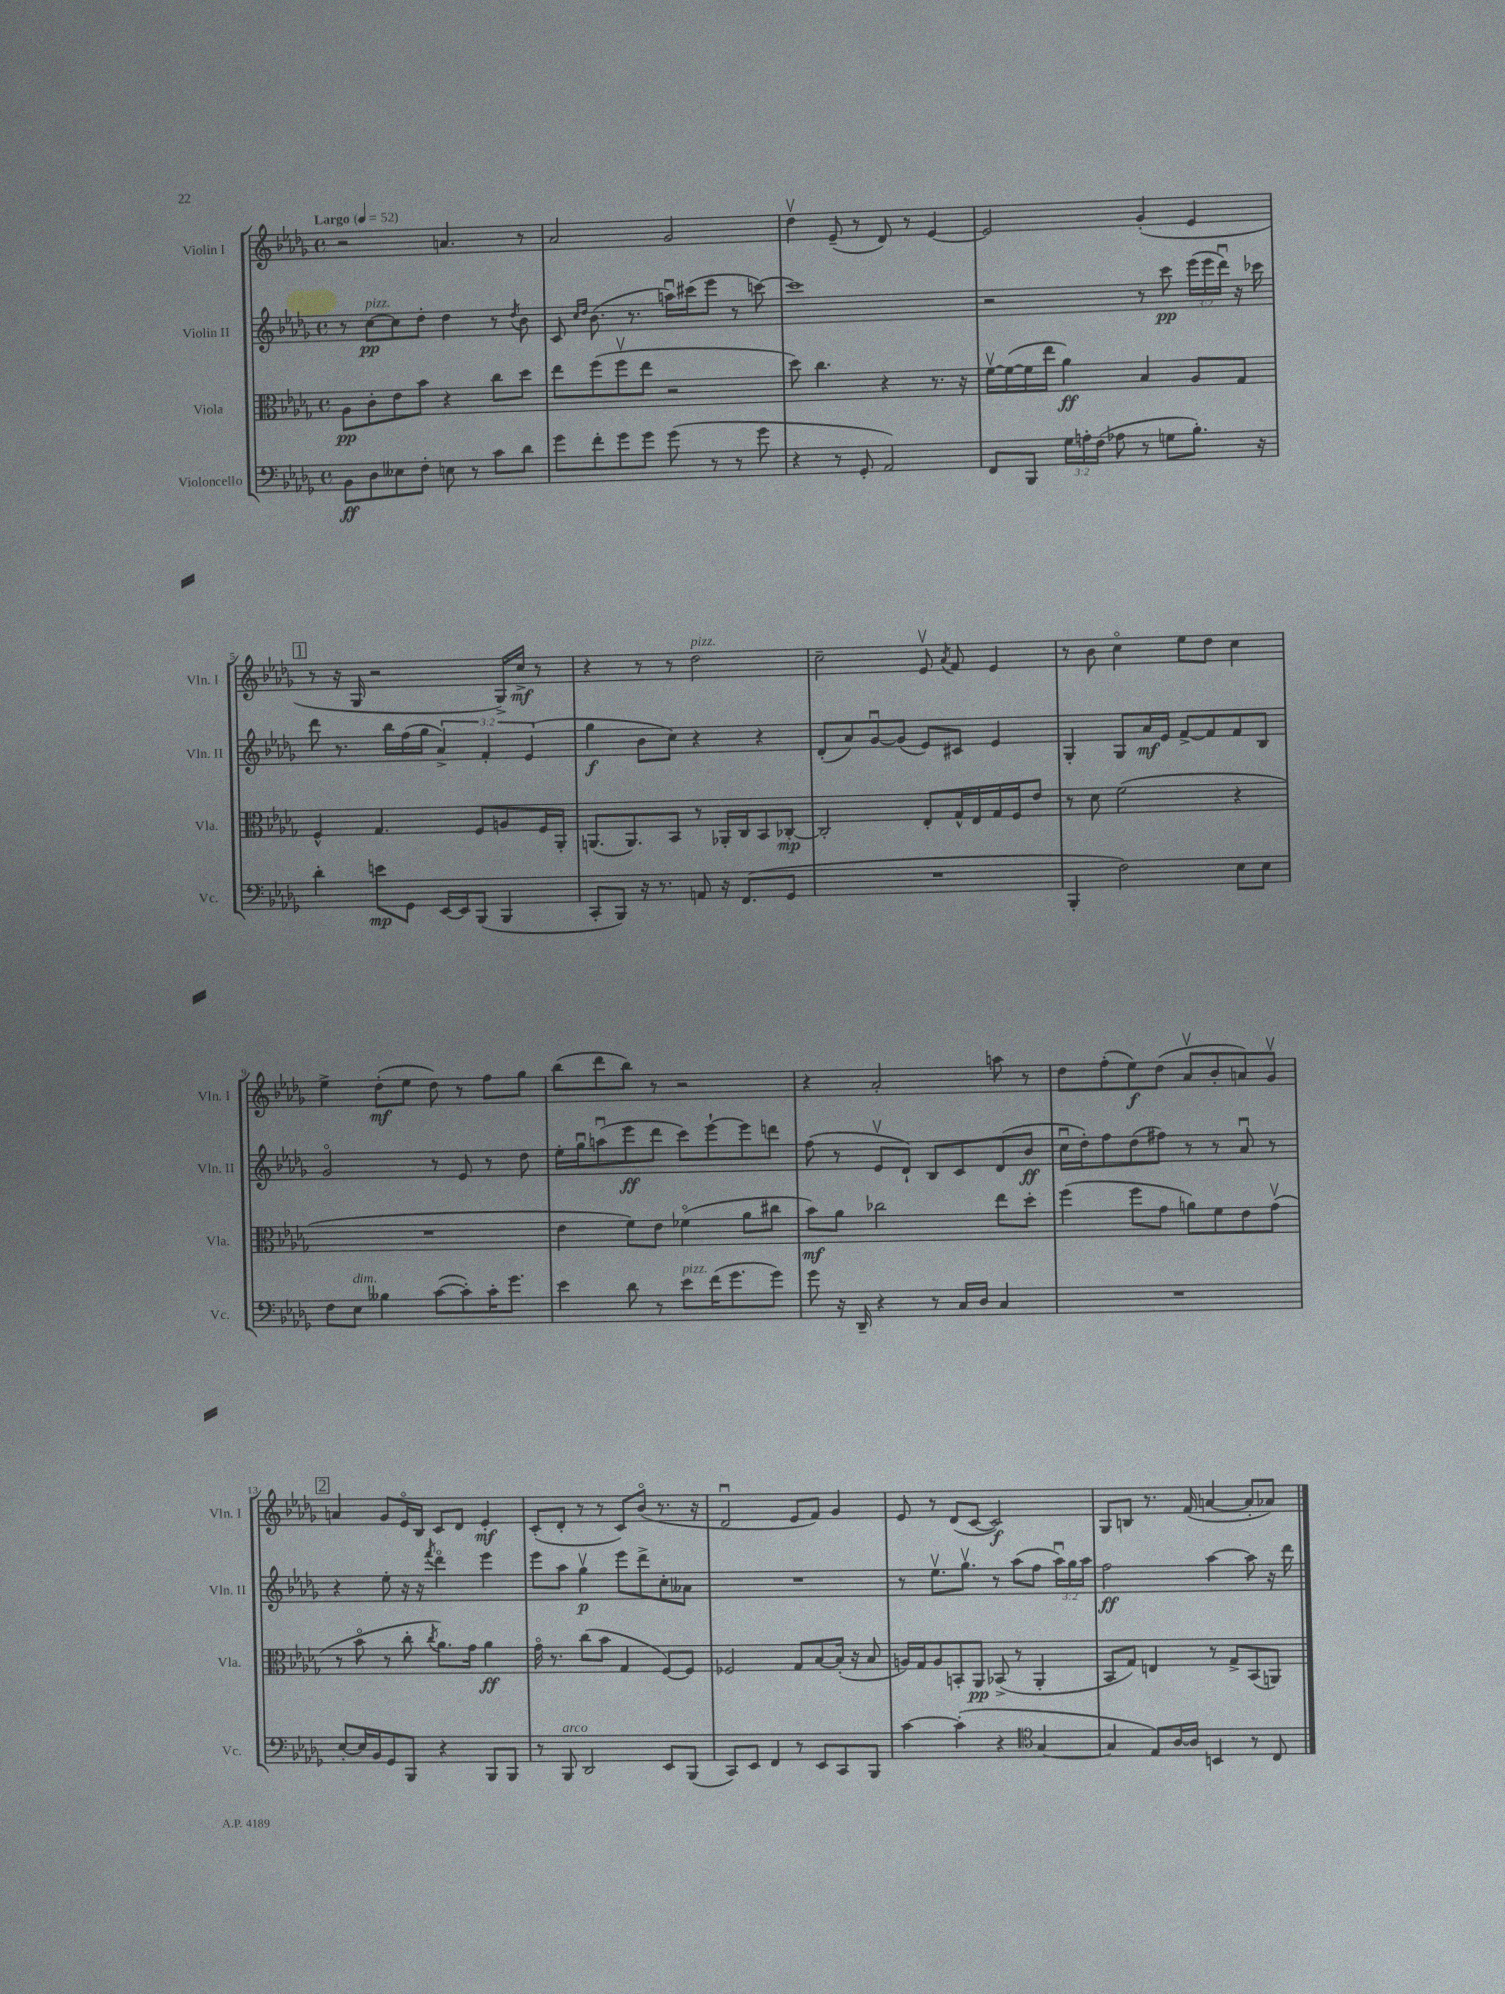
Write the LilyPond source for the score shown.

<<
\new StaffGroup <<
\new Staff = "s0" \with { instrumentName = "Violin I" shortInstrumentName = "Vln. I" } {
    \clef treble \key des \major \defaultTimeSignature \time 4/4 \tempo "Largo" 4 = 52
    \autoBeamOff r2 a'4. r8 |
    aes'2 ges'2 |
    des''4\upbow ees'8--( r8 des'8) r8 ees'4~ |
    ees'2 ges'4-.( ees'4 |
    \mark \markup { \box "1" } r8 r16 ges16 r2 ges16[->) c''16]->\mf r8 |
    r4 r8 r8 des''2^\markup { \italic "pizz." } |
    c''2-- ees'8\upbow \acciaccatura { aes'8 } f'8 ees'4 |
    r8 bes'8 c''4\flageolet ees''8[ des''8] c''4 |
    ees''4-> des''8[-.\mf( ees''8] des''8) r8 f''8[ ges''8] |
    bes''8[( des'''8 bes''8]) r8 r2 |
    r4 aes'2-. a''8 r8 |
    des''8[ f''8-.( ees''8\f) des''8]( aes'8[\upbow bes'8-. a'8) ges'8]\upbow |
    \mark \markup { \box "2" } a'4 ges'8[ ees'16\flageolet bes16] c'8[ des'8] ees'4-.\mf |
    c'8[-.( des'8]-. r8 r8 c'8[) bes'8]\flageolet( r8. r16 |
    des'2\downbow ees'8[ f'8]) ges'4 |
    ees'8 r8 des'8[( c'8]~ c'2\f) |
    ges8[ b8] r8. f'16( a'4~ a'8[-. aes'8]) \bar "|." |
}
\new Staff = "s1" \with { instrumentName = "Violin II" shortInstrumentName = "Vln. II" } {
    \clef treble \key des \major \defaultTimeSignature \time 4/4 \override Staff.TupletNumber.text = #tuplet-number::calc-fraction-text
    \autoBeamOff r8 c''8[~\pp^\markup { \italic "pizz." } c''8 des''8]-. des''4 r8 \acciaccatura { des''8 } bes'8 |
    c'8 \grace { c''16[ des''16] } bes'8.( r8. a''16[\downbow) cis'''16( ees'''8] r8 c'''8~) |
    c'''1 |
    r2 r8 c'''8\pp \tuplet 3/2 { ees'''16[( ees'''16 des'''16]\downbow) } r16 ces'''16 |
    \mark \markup { \box "1" } des'''8 r8. bes''16[ f''16( ges''16] \tuplet 3/2 { aes'4->) f'4-. ees'4( } |
    ges''4\f bes'8[ c''8]) r4 r4 |
    des'8[-.( aes'8) ges'8~\downbow ges'8]( ees'8[) cis'8] ees'4 |
    ges4-. ges8[ aes'16\mf ees'16] f'8[~-> f'8 f'8 bes8] |
    ges'2\flageolet r8 ees'8 r8 des''8 |
    ees''16[-. ges''16\downbow a''8\downbow( ees'''8\ff des'''8] c'''8[) ees'''8~-! ees'''8 d'''8] |
    f''8( r8 ees'8[\upbow des'8]-!) bes8[ c'8 des'8( bes'8]\ff |
    c''16[\downbow des''16-.) f''8 des''8( fis''8]) r8 r8 aes'8\downbow r8 |
    \mark \markup { \box "2" } r4 ees''8-. r16 r16 \acciaccatura { f'''8 } des'''4\flageolet ees'''4 |
    ees'''8[ aes''8] ges''4\upbow\p ees'''8[ des'''8-> c''8-. aeses'8] |
    R1 |
    r8 ees''8.[\upbow ges''8.]\upbow r8 aes''8[( f''8] \tuplet 3/2 { aes''16[\downbow) ges''16 aes''16] } |
    f''2\ff aes''4~ aes''8 r16 des'''16 \bar "|." |
}
\new Staff = "s2" \with { instrumentName = "Viola" shortInstrumentName = "Vla." } {
    \clef alto \key des \major \defaultTimeSignature \time 4/4
    \autoBeamOff aes8[\pp c'8-. ees'8 bes'8] r4 c''8[ des''8] |
    ees''8[ f''8( f''8\upbow ees''8] r2 |
    des''8) c''4. r4 r8. r16 |
    f'16[~\upbow f'16~( f'16 ees''16] aes'4\ff) bes4 aes8[ ges8] |
    \mark \markup { \box "1" } f4-^ ges4. f8[ a8 f16 aes,16]-. |
    a,8.[( a,8.) bes,8] r8 aes,16[-. c16 bes,8 ces8]~-.\mp |
    ces2-. ees8[-. ges16-^ ees16 ges16 f16 ees'8] |
    r8 des'8 f'2( r4 |
    R1 |
    ees'4 f'8[) ees'8] fes'4\flageolet( aes'8[ cis''8] |
    bes'8[\mf) aes'8] ces''2 ees''8[ des''8]-. |
    f''4( f''8[ ges'8] a'8[) f'8 ees'8 ges'8]\upbow( |
    \mark \markup { \box "2" } r8 bes'8\flageolet r8 c''8-. \acciaccatura { c''8 } aes'8.[) ges'16] aes'4\ff |
    ges'16\flageolet r8. c''8[( bes'8] ges4 f8[~) f8] |
    fes2 ges8[ bes8~ bes16]-.( r16 bes8 |
    a16[) ges16 a8 b,8-. aes,8]\pp bes,8->( r8 aes,4-. |
    bes,8[ ges8]) e4 r8 ges8[-> bes,8( a,8]) \bar "|." |
}
\new Staff = "s3" \with { instrumentName = "Violoncello" shortInstrumentName = "Vc." } {
    \clef bass \key des \major \defaultTimeSignature \time 4/4 \override Staff.TupletNumber.text = #tuplet-number::calc-fraction-text
    \autoBeamOff bes,8[\ff des8 eeses8 f8]-. e8 r8 c'8[ des'8] |
    ges'8[ f'8-. ges'8 ges'8] ges'8( r8 r8 ges'8 |
    r4 r8 ges,8-. aes,2) |
    f,8[ bes,,8] \tuplet 3/2 { ges16[ a16-. f16]( } aes8 r8 g8[ bes8.]-.) r16 |
    \mark \markup { \box "1" } des'4-. e'8[\mp ges,8] ees,16[~ ees,16 bes,,8]( bes,,4 |
    c,8[-. bes,,8]) r16 r8. a,8 r16 f,8.[( ges,8] |
    R1 |
    bes,,4-. f2) ees8[ ees8] |
    f8[ ees8]^\markup { \italic "dim." } beses4 c'8[~( c'8-.) c'16-. ges'8.] |
    ees'4 des'8 r8 ees'8[^\markup { \italic "pizz." } f'16( ges'8. ges'8]) |
    ges'8 r16 des,16-- r4 r8 c16[ des16] c4 |
    R1 |
    \mark \markup { \box "2" } ees8[~-. ees16 bes,16 ges,8 bes,,8] r4 bes,,8[ bes,,8] |
    r8 bes,,8^\markup { \italic "arco" } des,2 ees,8[ bes,,8]( |
    c,8[) ees,8] f,4 r8 ees,8[ c,8 bes,,8] |
    c'4~ c'4-.( r4 \clef tenor ges4~ |
    ges4 ees8[) aes16~ aes16] b,4 r8 c8 \bar "|." |
}
>>
>>
